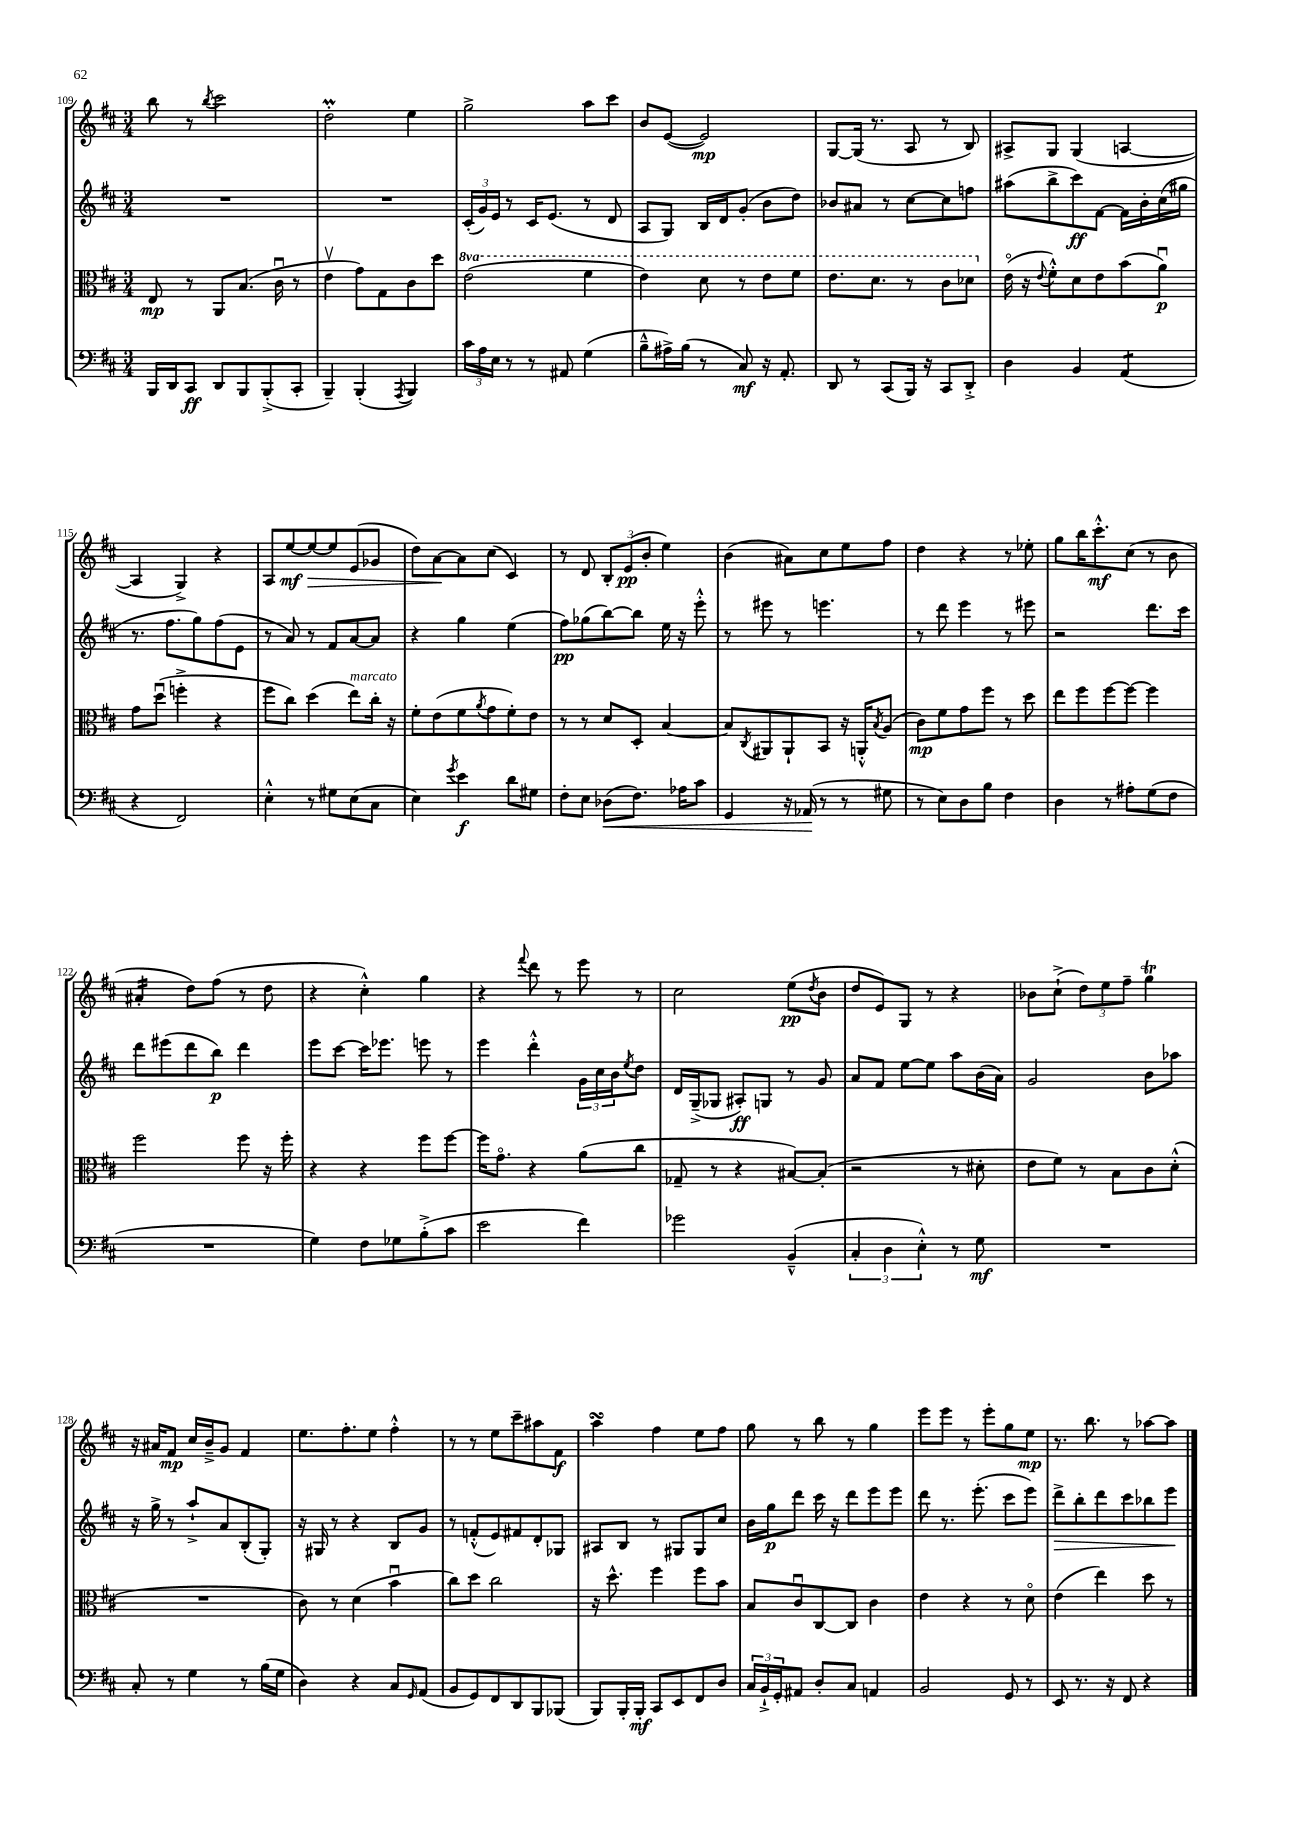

**kern	**kern	**kern	**kern
*staff4	*staff3	*staff2	*staff1
*clefF4	*clefC3	*clefG2	*clefG2
*k[f#c#]	*k[f#c#]	*k[f#c#]	*k[f#c#]
*M3/4	*M3/4	*M3/4	*M3/4
16BBB	8E	2.r	8bb
16DD	.	.	.
8CC#	8r	.	8r
.	.	.	8qbb
8DD	8AA	.	2ccc#
8BBB	(8.B	.	.
(8BBB'^	.	.	.
.	16c#u	.	.
8CC#'	8r	.	.
=	=	=	=
4BBB~)	4ev	2.r	2dd'
(4BBB'	8g)	.	.
.	8G	.	.
8qAAA	.	.	.
4BBB)	8c#	.	4ee
.	8dd	.	.
=	=	=	=
24c#	(2ee	(24c#'	2gg^
24A	.	24g)	.
24E	.	24e	.
8r	.	8r	.
8r	.	16c#	.
.	.	(8.e	.
8AA#	.	.	.
(4G	4ff#	8r	8aa
.	.	8d	8ccc#
=	=	=	=
8B~^^	4ee)	8A	8b
16A#^)	.	8G)	([8e
(16B	.	.	.
8r	8dd	16B	2e])
.	.	16d	.
8C#)	8r	(8g'	.
16r	8ee	8b	.
8.AA'	.	.	.
.	8ff#	8dd)	.
=	=	=	=
8DD	8.ee	8b-	[8G
8r	.	8a#	(16G]
.	8.dd	.	8.r
(8CC#	.	8r	.
16BBB)	8r	[8cc#	8A
16r	.	.	.
8CC#	8cc#	8cc#]	8r
8DD'^	8dd-	8ff	8B)
=	=	=	=
4D	(16eo	(8aa#	8A#^
.	16r	.	.
.	8qqe	.	.
.	8f#'^^)	8bb^	8G
4BB	8d	8ccc#)	(4G
.	8e	[8f#	.
(4AA	(8b	16f#]	[4A
.	.	16b'	.
.	8au)	(16cc#	.
.	.	16gg#	.
=	=	=	=
4r	8g	8.r	4A]
.	(8ddu	.	.
.	.	8.ff#	.
2FF#)	4ff'^	.	4G^)
.	.	8gg)	.
.	4r	(8ff#	4r
.	.	8e	.
=	=	=	=
4E'^^	8ff#	8r	8A
.	8cc#)	8a)	[8ee
8r	(4dd	8r	8ee_
8G#	.	8f#	8ee]
(8E	8ee)	[8a	(8e
8C#	16cc#'	8a]	8g-
.	16r	.	.
=	=	=	=
4E)	8f#'	4r	8dd)
.	(8e	.	[8a
8qg	.	.	.
4e	8f#	4gg	8a]
.	8qa	.	.
.	8g	.	(8cc#
8d	8f#')	(4ee	4c#)
8G#	8e	.	.
=	=	=	=
8F#'	8r	8ff#)	8r
8E	8r	(8gg-	8d
(8D-	8d	[8bb)	12B'
.	.	.	(12e
8.F#)	8D'	8bb]	.
.	.	.	12b'
.	[4B	16ee	4ee)
16A-	.	16r	.
8c#	.	8eee'^^	.
=	=	=	=
4GG	8B]	8r	(4b
.	8qC#	.	.
.	8AA#	8eee#	.
16r	8AA#`	8r	8a#)
(16AA-	.	.	.
8r	8BB	4.eee	8cc#
8r	16r	.	8ee
.	16AA'^^	.	.
.	8qB	.	.
8G#	(8A	.	8ff#
=	=	=	=
8r	8c#)	8r	4dd
8E)	8f#	8ddd	.
8D	8g	4eee	4r
8B	8ff#	.	.
4F#	8r	8r	8r
.	8dd	8eee#	8ee-'
=	=	=	=
4D	8ee	2r	8gg
.	8ff#	.	16bb
.	.	.	8.ccc#'^^
8r	[8ff#	.	.
8A#'	8ff#_	.	(8cc#
(8G	4ff#]	8.ddd	8r
8F#	.	.	8b
.	.	16ccc#	.
=	=	=	=
2.r	2ff#	8ddd	4a#'
.	.	(8eee#	.
.	.	8ddd	8dd)
.	.	8bb)	(8ff#
.	8ff#	4ddd	8r
.	16r	.	8dd
.	16ff#'	.	.
=	=	=	=
4G)	4r	8eee	4r
.	.	[8ccc#	.
8F#	4r	16ccc#]	4cc#'^^)
.	.	8.eee-	.
8G-	.	.	.
(8B'^	8ff#	8eee	4gg
8c#	[8ff#	8r	.
=	=	=	=
2e	16ff#]	4eee	4r
.	8.go	.	.
.	.	.	8qqfff#
.	4r	4ddd'^^	8ddd
.	.	.	8r
4f#)	(8a	24g	8eee
.	.	24cc#	.
.	.	24b	.
.	.	8qee	.
.	8cc#	8dd	8r
=	=	=	=
2g-	8G-~	16d	2cc#
.	.	(16G~^	.
.	8r	8G-	.
.	4r	8A#')	.
.	.	8G	.
(4BB~^^	[8B#)	8r	(8ee
.	.	.	8qdd
.	(8B#']	8g	8b
=	=	=	=
6C#'	2r	8a	8dd
.	.	8f#	8e)
6D	.	.	.
.	.	[8ee	8G
6E'^^)	.	.	.
.	.	8ee]	8r
8r	8r	8aa	4r
8G	8d#'	(16b	.
.	.	16a)	.
=	=	=	=
2.r	8e	2g	8b-
.	8f#)	.	(8cc#`^
.	8r	.	12dd)
.	.	.	12ee
.	8B	.	.
.	.	.	12ff#~
.	8c#	8b	4gg
.	(8d'^^	8aa-	.
=	=	=	=
8C#'	2.r	16r	16r
.	.	16gg^	16a#
8r	.	8r	8f#
4G	.	8aa`^	16cc#
.	.	.	16b~^
.	.	8a	8g
8r	.	(8B'	4f#
(16B	.	8G')	.
16G	.	.	.
=	=	=	=
4D)	8c#)	16r	8.ee
.	.	16G#	.
.	8r	8r	.
.	.	.	8.ff#'
4r	(4d	4r	.
.	.	.	8ee
8C#	4bu	8B	4ff#'^^
16qqGG	.	.	.
(8AA	.	8g	.
=	=	=	=
8BB	8cc#)	8r	8r
8GG)	8dd	(8f'^^	8r
8FF#	2cc#	8e)	8ee
8DD	.	8f#	8ccc#~
8BBB	.	8d'	8aa#
(8BBB-	.	8G-	8f#
=	=	=	=
8BBB)	16r	8A#	4aa
.	8.dd^^	.	.
16BBB'	.	8B	.
16BBB'	.	.	.
8CC#	4ff#	8r	4ff#
8EE	.	8G#	.
8FF#	8ff#	8G#	8ee
8D	8b	8cc#	8ff#
=	=	=	=
24C#	8B	16b	8gg
24BB`^	.	.	.
.	.	16gg	.
24GG'	.	.	.
8AA#	8c#u	8ddd	8r
8D'	[8C#	16ccc#	8bb
.	.	16r	.
8C#	8C#]	8ddd	8r
4AA	4c#	8eee	4gg
.	.	8eee	.
=	=	=	=
2BB	4e	8ddd	8eee
.	.	8.r	8eee
.	4r	.	8r
.	.	(8.eee'	.
.	.	.	8eee'
8GG	8r	8ccc#	8gg
8r	8do	8eee)	8ee
=	=	=	=
8EE	(4e	8ddd^	8.r
8.r	.	8bb'	.
.	.	.	8.bb
.	4ee)	8ddd	.
16r	.	.	.
8FF#	.	8ccc#	8r
4r	8dd	8bb-	[8aa-
.	8r	8eee	8aa-]
==	==	==	==
*-	*-	*-	*-
